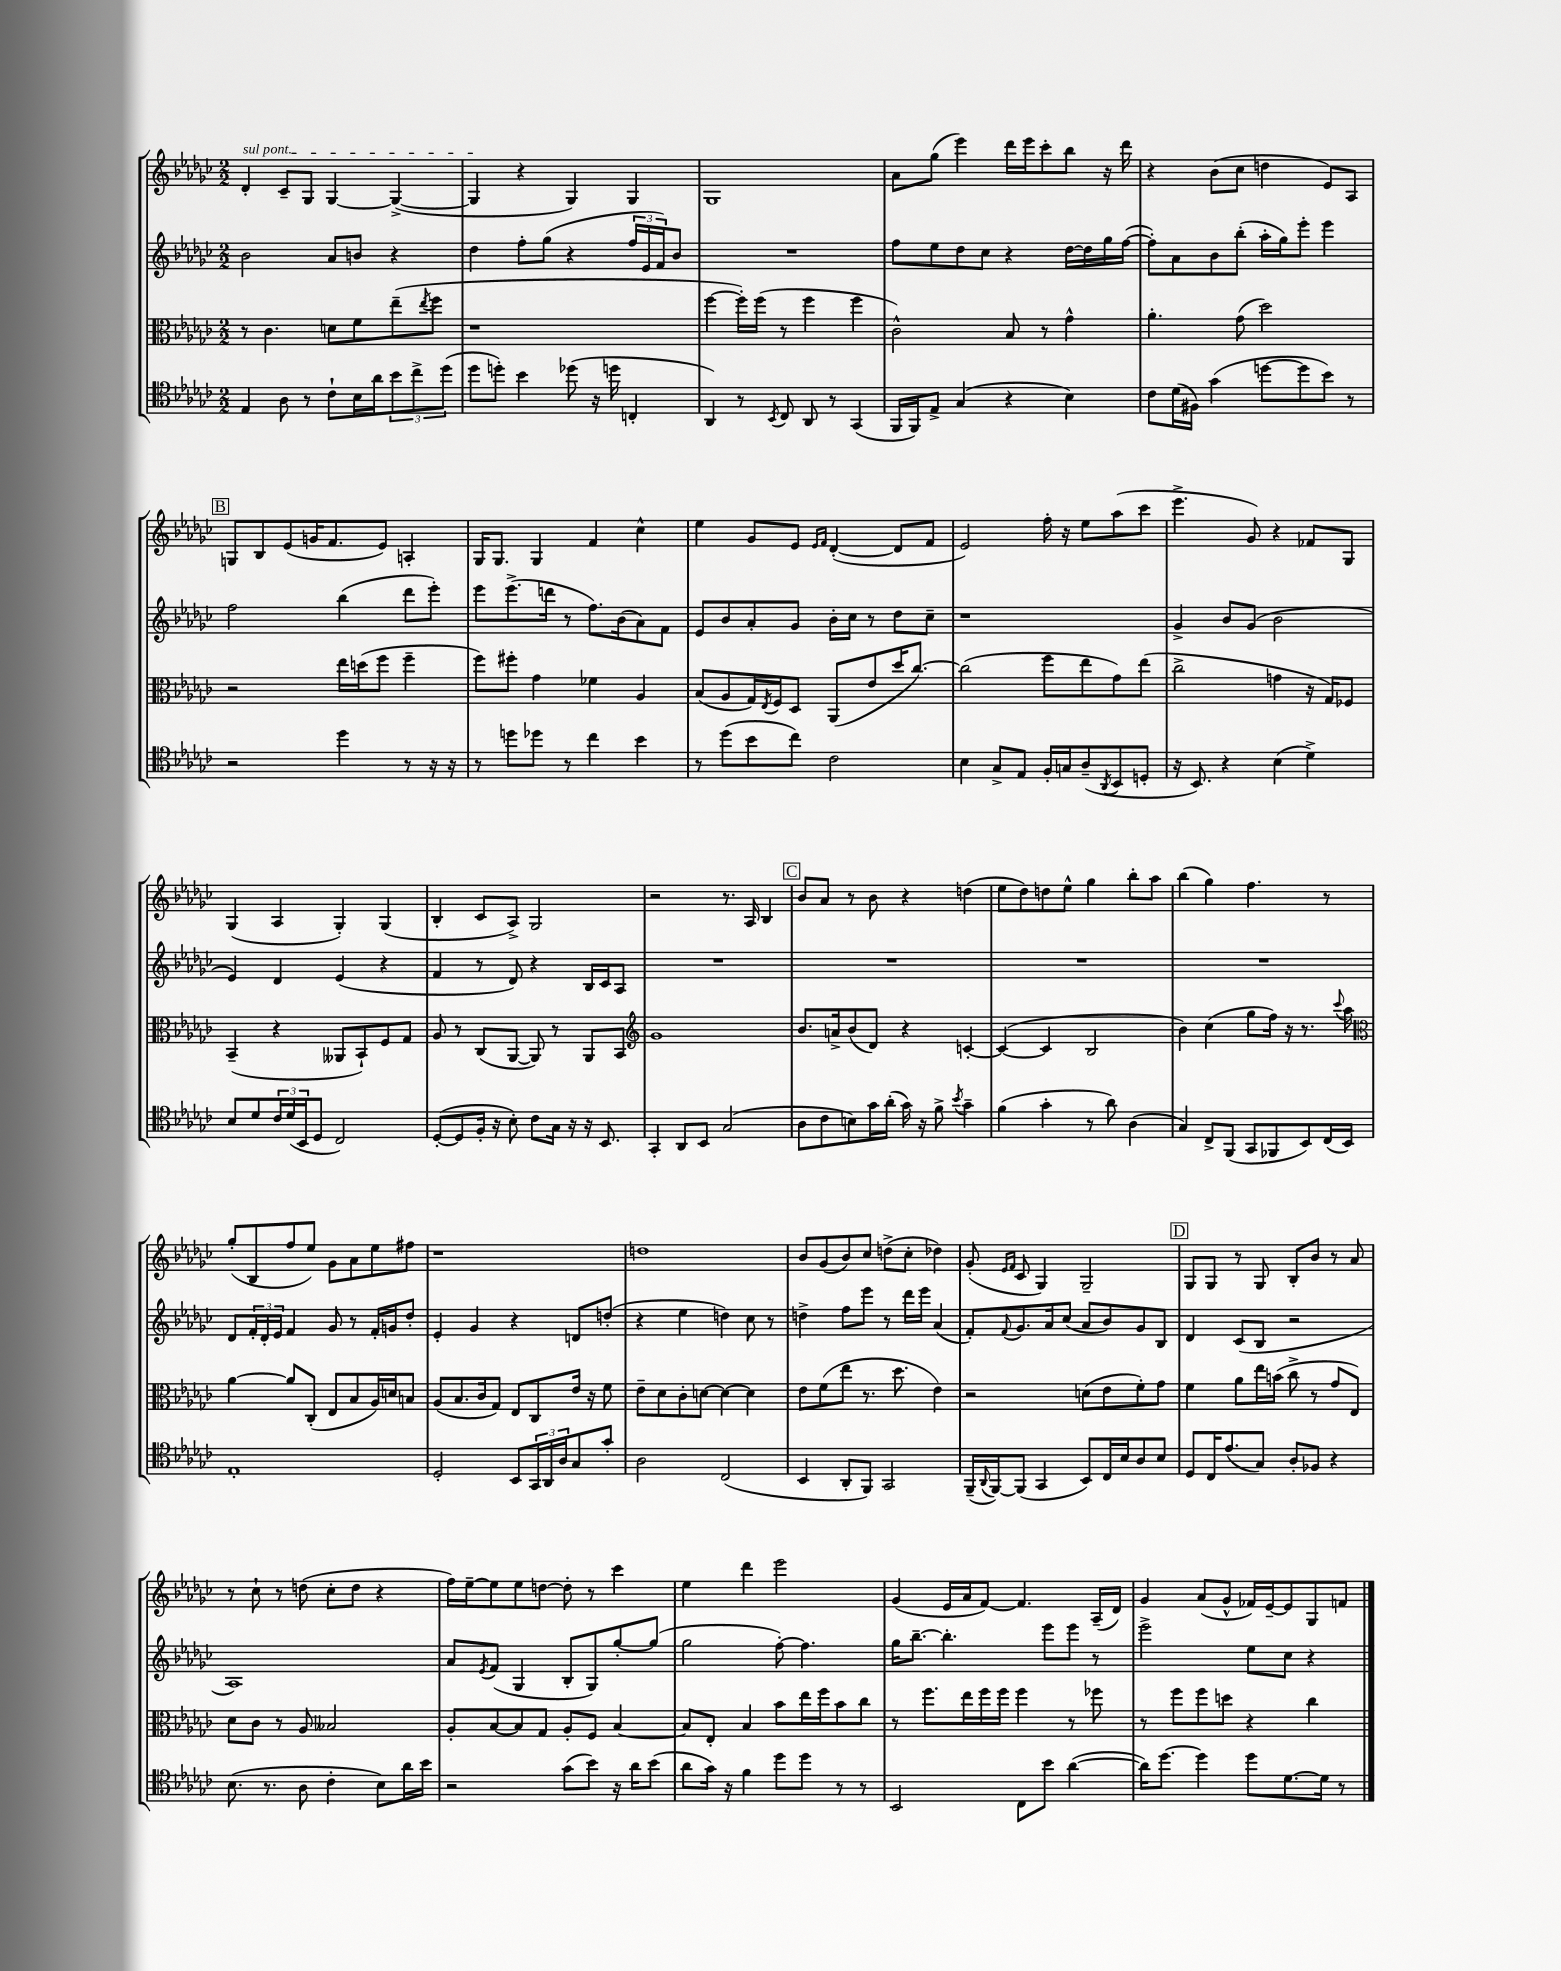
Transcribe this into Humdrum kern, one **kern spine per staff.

**kern	**kern	**kern	**kern
*part4	*part3	*part2	*part1
*staff4	*staff3	*staff2	*staff1
*clefC4	*clefC3	*clefG2	*clefG2
*k[b-e-a-d-g-c-]	*k[b-e-a-d-g-c-]	*k[b-e-a-d-g-c-]	*k[b-e-a-d-g-c-]
*M2/2	*M2/2	*M2/2	*M2/2
=13	=13	=13	=13
!	!	!	!LO:TX:a:i:t=sul pont.
4E-/	8r	2b-\	4d-'/
.	4.c-\	.	.
8A-\	.	.	8c-~/L
8r	.	.	8G-/J
8c-`\L	8dn\L	8a-/L	[4G-/
16B-\L	8f\	8bn/J	.
16a-\J	.	.	.
12b-\	(8ee-~\	4r	(4G-^/_
12cc-^\	.	.	.
.	8qee-/	.	.
.	8ff\J	.	.
(12dd-\J	.	.	.
=14	=14	=14	=14
8dd-\L	1r	4dd-\	4G-/]
8ddn'\J)	.	.	.
4b-\	.	8ff'\L	4r
.	.	(8gg-\J	.
(8dd-X\	.	4r	4G-/)
16r	.	.	.
16ddn\	.	.	.
4Cn'/	.	24ff/LL	4G-/
.	.	24e-/	.
.	.	24f/J)	.
.	.	8b-/J	.
=15	=15	=15	=15
4AA-/)	[4ff\	1r	1G-
8r	16ff'\LL])	.	.
.	(16ff\JJ	.	.
8qBB-/	.	.	.
8C-/	8r	.	.
8AA-/	4ff\	.	.
8r	.	.	.
(4GG-/	4ff\	.	.
=16	=16	=16	=16
16FF/LL	2c-^^\)	8ff\L	8a-\L
16FF/J)	.	.	.
8E-^/J	.	8ee-\	(8gg-\J
(4G-/	.	8dd-\	4eee-\)
.	.	8cc-\J	.
4r	8B-/	4r	16ddd-\LL
.	.	.	16eee-\J
.	8r	.	8ccc-'\
4B-\)	4g-^^\	[16dd-\LL	8bb-\J
.	.	16dd-\]	.
.	.	16gg-\	16r
.	.	([16ff\JJ	16ddd-\
=17	=17	=17	=17
8c-\L	4.a-'\	8ff'\L])	4r
(16d-\L	.	8a-\	.
16F#X\JJ)	.	.	.
(4g-\	.	8b-\	(8b-\L
.	(8g-\	(8bb-'\J	8cc-\J
[8ddn\L	2dd-\)	16aa-'\LL	4ddn\
.	.	16gg-\J)	.
8dd\]	.	8eee-'\J	.
8b-\J)	.	4eee-\	8e-/L)
8r	.	.	8A-/J
!!LO:LB:g=z
!!LO:REH:place=s1:t=B
=18	=18	=18	=18
2r	2r	2ff\	8Gn/L
.	.	.	8B-/
.	.	.	(8e-/
.	.	.	16gn/K
.	.	.	8.f/
4dd-\	16ee-\LL	(4bb-\	.
.	(16ddn\J	.	.
.	8ff\J	.	8e-/J)
8r	4ff~\	8ddd-\L	4An'/
16r	.	8eee-'\J)	.
16r	.	.	.
=19	=19	=19	=19
8r	8ff\L)	8eee-\L	16G-/KL
.	.	.	8.G-/J
8ddn\L	8ff#X'\J	(8.eee-^\	.
8dd-X\J	4g-\	.	4G-/
.	.	16dddn\Jk	.
8r	.	8r	.
4cc-\	4f-X\	8.ff\L)	4f/
.	.	(16b-\k	.
4b-\	4A-/	8a-\)	4cc-^^\
.	.	8f\J	.
=20	=20	=20	=20
8r	(8B-/L	8e-/L	4ee-\
(8dd-\L	8A-/	8b-/	.
8b-\	16G-/L)	8a-'/	8g-/L
.	8qE-/	.	.
.	16F/J	.	.
8cc-\J)	8D-/J	8g-/J	8e-/J
.	.	.	16qqe-/LL
.	.	.	16qqf/JJ
2c-\	(8AA-/L	16b-'\LL	([4d-'/
.	.	16cc-\JJ	.
.	8e-/	8r	.
.	16dd-/K	8dd-\L	8d-/L]
.	[8.cc-/J)	.	.
.	.	8cc-~\J	8f/J
=21	=21	=21	=21
4B-\	(2cc-\]	1r	2e-/)
8G-^/L	.	.	.
8E-/J	.	.	.
16F'/LL	8ff\L	.	16ff'\
16Gn/J	.	.	16r
(8A-~/	8ee-\	.	8ee-\L
8qAA-/	.	.	.
8BB-/	8g-\)	.	(8aa-\
8Dn'/J	(8ee-\J	.	8ccc-\J
=22	=22	=22	=22
16r	2cc-^\	4g-^/	4.eee-^\
8.BB-/)	.	.	.
4r	.	8b-/L	.
.	.	(8g-/J	8g-/)
(4B-\	4gn\	2b-\	4r
4d-^\)	16r	.	8f-X/L
.	16G-/KL)	.	.
.	8F-X/J	.	8G-/J
!!LO:LB:g=z
=23	=23	=23	=23
8B-/L	(4BB-~/	4e-/)	(4G-/
8d-/	.	.	.
24c-/L	4r	4d-/	4A-/
(24d-/	.	.	.
24BB-/J	.	.	.
8D-/J	.	.	.
2C-/)	8AA--X/L	(4e-/	4G-'/)
.	8BB-`/)	.	.
.	8F/	4r	(4G-/
.	8G-/J	.	.
=24	=24	=24	=24
([8D-'/L	8A-/	4f/	4B-'/
8D-/]	8r	.	.
16F'/Jk	(8C-/L	8r	8c-/L
16r	.	.	.
8B-'\)	[8AA-/J	8d-/)	8A-^/J)
8c-\L	8AA-/])	4r	2G-/
16G-\Jk	8r	.	.
16r	.	.	.
16r	8AA-/L	16B-/LL	.
8.BB-/	.	16c-/J	.
.	8BB-/J	8A-/J	.
=25	=25	=25	=25
*	*clefG2	*	*
4GG-'/	1g-	1r	2r
8AA-/L	.	.	.
8BB-/J	.	.	.
(2G-/	.	.	8.r
.	.	.	16A-/
.	.	.	4B-/
!!LO:REH:place=s1:t=C
=26	=26	=26	=26
8A-\L	8.b-/L	1r	8b-/L
8c-\	.	.	8a-/J
.	16an^/k	.	.
8Bn\)	(8b-/	.	8r
16g-\L	8d-/J)	.	8b-\
(16a-'\JJ	.	.	.
16g-\)	4r	.	4r
16r	.	.	.
8f^\	.	.	.
8qb-/	.	.	.
4g-~\	[4cn'/	.	(4ddn\
=27	=27	=27	=27
(4f\	(4c/_	1r	8ee-\L
.	.	.	8dd-\)
4g-'\	4c/]	.	8ddn\
.	.	.	8ee-^^\J
8r	2B-/	.	4gg-\
8a-\)	.	.	.
(4A-\	.	.	8bb-'\L
.	.	.	8aa-\J
=28	=28	=28	=28
4G-/)	4b-\)	1r	(4bb-\
8C-^/L	(4cc-\	.	4gg-\)
(8FF/J	.	.	.
8GG-/L	8gg-\L	.	4.ff\
8FF-X/	16ff\Jk)	.	.
.	16r	.	.
8BB-/)	8.r	.	.
(16C-/L	.	.	8r
.	8qqccc-/	.	.
16BB-/JJ)	16aa-\	.	.
!!LO:LB:g=z
=29	=29	=29	=29
*	*clefC3	*	*
1E-'	[4a-\	8d-/L	(8gg-'/L
.	.	24f'/L	8B-/
.	.	24d-'/	.
.	.	24e-/JJ	.
.	8a-/L]	4f/	8ff/
.	(8C-'/J	.	8ee-/J)
.	8E-/L	8g-/	8g-\L
.	8B-/	8r	8a-\
.	16A-/L)	16f'/LL	8ee-\
.	16dn/J	16gn/J	.
.	8Bn/J	8dd-'/J	8ff#X\J
=30	=30	=30	=30
2D-'/	(8A-/L	4e-'/	1r
.	8.B-/	.	.
.	.	4g-/	.
.	16c-/k	.	.
.	8G-/J)	.	.
8BB-/L	8E-/L	4r	.
24GG-/L	8C-/	.	.
24AA-/	.	.	.
24A-/J	.	.	.
8G-/	16e-/Jk	8dn/L	.
.	16r	.	.
8g-'/J	8f\	(8ddn'/J	.
=31	=31	=31	=31
2A-\	8e-~\L	4r	1ddn
.	8d-\	.	.
.	8c-'\	4ee-\	.
.	[8dn\J	.	.
(2C-/	4d\_	4ddn\)	.
.	4d\]	8cc-\	.
.	.	8r	.
=32	=32	=32	=32
4BB-/	8e-\L	4ddn^\	8b-/L
.	(8f\	.	(8g-/
8AA-'/L	8ee-\J	8ff\L	8b-/)
8FF/J)	8.r	8eee-\J	8cc-/J
2GG-/	.	8r	(8ddn^\L
.	8.dd-\	.	.
.	.	16ddd-\LL	8cc-'\J
.	.	16eee-\JJ	.
.	4e-\)	(4a-/	4dd-X\)
=33	=33	=33	=33
(16FF~/LL	2r	8f'/L)	(8g-'/
8qqAA-/	.	.	.
[16FF/J)	.	.	.
.	.	.	16qqe-/LL
.	.	8qqf/	16qqf/JJ
(8FF/J]	.	8.g-/	8c-/
4GG-/	.	.	4G-/)
.	.	16a-/k	.
.	.	(8cc-/J	.
8BB-/L)	(8dn\L	8a-/L	2G-~/
16C-/L	8e-\	8b-/)	.
16B-/J	.	.	.
8A-/	8f'\)	8g-/	.
8B-/J	8g-\J	8B-/J	.
!!LO:REH:place=s1:t=D
=34	=34	=34	=34
8D-/L	4f\	4d-/	8G-/L
16C-/K	.	.	8G-/J
(8.e-/	.	.	.
.	8a-\L	(8c-/L	8r
8G-/J)	16ee-\L	8B-/J	8G-/
.	(16bn\JJ	.	.
8A-'/L	8cc-^\	2r	8B-'/L
8F-X/J	8r	.	8b-/J
4r	8g-/L	.	8r
.	8E-/J)	.	8a-/
!!LO:LB:g=z
=35	=35	=35	=35
(8.B-\	8d-\L	1A-)	8r
.	8c-\J	.	8cc-`\
8.r	.	.	.
.	8r	.	8r
8A-\	8A-/	.	(8ddn\
4c-'\	2B--X/	.	8cc-'\L
.	.	.	8dd\J
8B-\L)	.	.	4r
16a-\L	.	.	.
16b-\JJ	.	.	.
=36	=36	=36	=36
2r	8A-'/L	8a-/L	16ff\LL)
.	.	.	[16ee-~\J
.	.	8qe-/	.
.	[8B-/	(8f/J	8ee-\]
.	8B-/]	4G-/	8ee-\
.	8G-/J	.	[8ddn\J
(8g-\L	8A-'/L	8B-'/L	8dd'\]
8b-\J)	8F/J	8G-/)	8r
16r	[4B-/	[8gg-'/	4ccc-\
16a-\KL	.	.	.
(8b-\J	.	(8gg-/J]	.
=37	=37	=37	=37
8a-\L	8B-/L]	2gg-\	4ee-\
16g-\Jk)	8E-'/J	.	.
16r	.	.	.
4f\	4B-/	.	4ddd-\
8dd-\L	8b-\L	[8ff'\)	2eee-\
8dd-\J	16ee-\L	4.ff\]	.
.	16ff\J	.	.
8r	8b-\	.	.
8r	8cc-\J	.	.
=38	=38	=38	=38
2BB-/	8r	16gg-\KL	(4g-/
.	.	[8.bb-~\J	.
.	8.ff\L	.	.
.	.	4.bb-'\]	16e-/LL
.	16ee-\L	.	16a-/J
.	16ff\	.	[8f/J)
.	16ff\JJ	.	.
8C-\L	4ff\	.	4.f/]
8b-\J	.	8eee-\L	.
([4a-\	8r	8eee-\J	.
.	8ff-X\	8r	(16A-~/LL
.	.	.	16d-/JJ)
=39	=39	=39	=39
16a-\KL])	8r	2eee-^\	4g-/
[8.dd-\J	.	.	.
.	8ff\L	.	.
4dd-\]	8ff\	.	(8a-/L
.	8ddn\J	.	8g-^^/J
8dd-\L	4r	8ee-\L	16f-X/LL)
.	.	.	[16e-~/J
[8.d-\	.	8cc-\J	8e-/]
.	4cc-\	4r	8G-/
16d-\Jk]	.	.	.
8r	.	.	8fn/J
==	==	==	==
*-	*-	*-	*-
